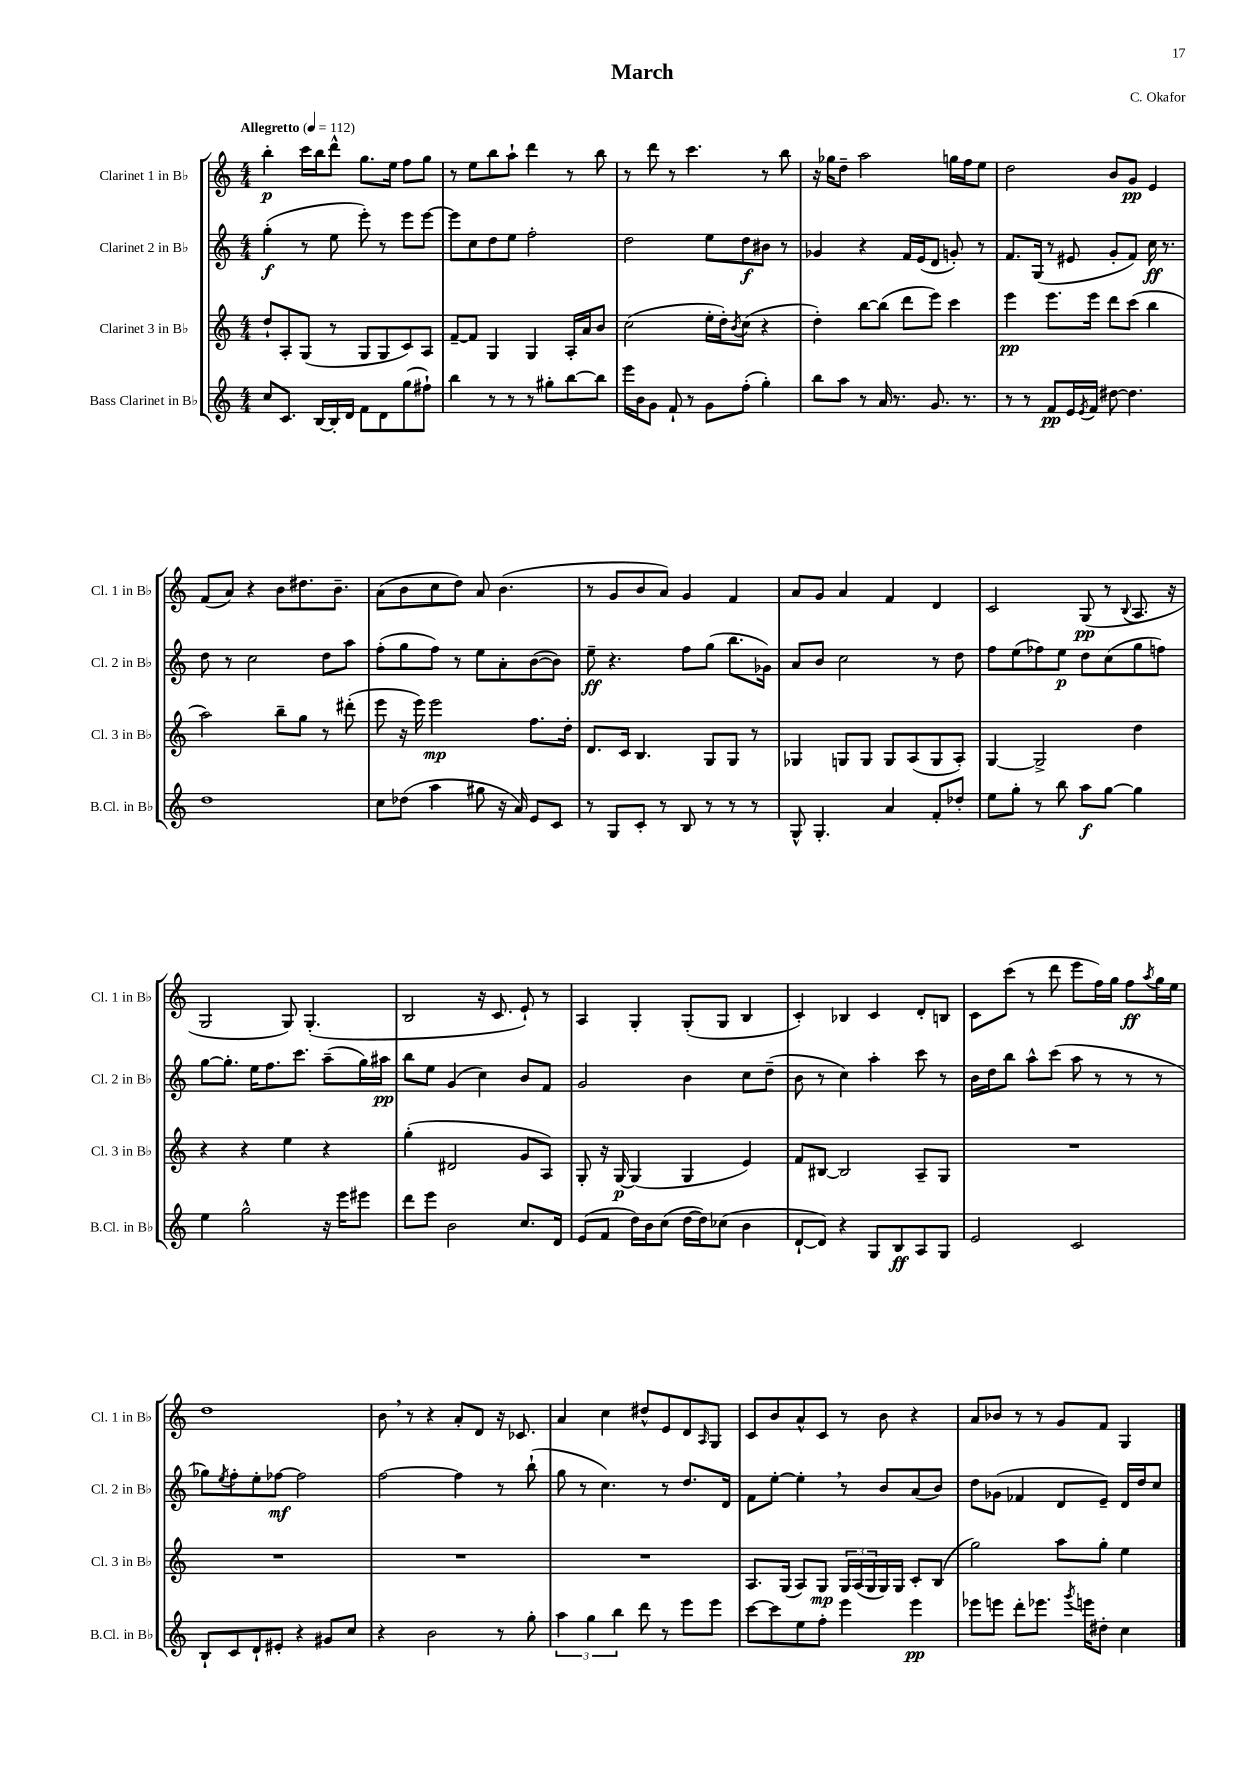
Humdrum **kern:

**kern	**dynam	**kern	**dynam	**kern	**dynam	**kern	**dynam
*part4	*part4	*part3	*part3	*part2	*part2	*part1	*part1
*staff4	*staff4	*staff3	*staff3	*staff2	*staff2	*staff1	*staff1
*I"Bass Clarinet in B♭	*	*I"Clarinet 3 in B♭	*	*I"Clarinet 2 in B♭	*	*I"Clarinet 1 in B♭	*
*I'B.Cl. in B♭	*	*I'Cl. 3 in B♭	*	*I'Cl. 2 in B♭	*	*I'Cl. 1 in B♭	*
*clefG2	*	*clefG2	*	*clefG2	*	*clefG2	*
*k[]	*	*k[]	*	*k[]	*	*k[]	*
*M4/4	*	*M4/4	*	*M4/4	*	*M4/4	*
*MM112	*	*MM112	*	*MM112	*	*MM112	*
=1	=1	=1	=1	=1	=1	=1	=1
!	!	!	!	!	!	!LO:TX:a:B:t=Allegretto	!
8cc/L	.	8dd`/L	.	(4gg'\	f	4bb'\	p
8.c/J	.	8A'/	.	.	.	.	.
.	.	(8G/J	.	8r	.	16ccc\LL	.
[16B/LL	.	.	.	.	.	16bb\J	.
16B'/]	.	8r	.	8ee\	.	8ddd^^\J	.
16d/JJ	.	.	.	.	.	.	.
8f\L	.	8G/L	.	8eee'\)	.	8.gg\L	.
8d\	.	8G/	.	8r	.	.	.
.	.	.	.	.	.	16ee\Jk	.
(8gg\	.	8c/)	.	8eee\L	.	8ff\L	.
8ff#X`\J)	.	8A/J	.	[8eee\J	.	8gg\J	.
=2	=2	=2	=2	=2	=2	=2	=2
4bb\	.	[8f~/L	.	8eee\L]	.	8r	.
.	.	8f/J]	.	8cc\	.	8ee\L	.
8r	.	4G/	.	8dd\	.	8bb\	.
8r	.	.	.	8ee\J	.	8aa`\J	.
8r	.	4G/	.	2ff'\	.	4ddd\	.
8gg#X'\L	.	.	.	.	.	.	.
[8bb\	.	16A'/LL	.	.	.	8r	.
.	.	16a/J	.	.	.	.	.
8bb\J]	.	8b/J	.	.	.	8bb\	.
=3	=3	=3	=3	=3	=3	=3	=3
16eee\LL	.	(2cc\	.	2dd\	.	8r	.
16b\J	.	.	.	.	.	.	.
8g\J	.	.	.	.	.	8ddd\	.
8f`/	.	.	.	.	.	8r	.
8r	.	.	.	.	.	4.ccc\	.
8g\L	.	16ee'\LL	.	8ee\L	.	.	.
.	.	16dd'\J)	.	.	.	.	.
.	.	8qb/	.	.	.	.	.
(8ff'\J	.	(8cc\J	.	8dd\	f	.	.
4gg'\)	.	4r	.	8b#X\J	.	8r	.
.	.	.	.	8r	.	8bb\	.
=4	=4	=4	=4	=4	=4	=4	=4
8bb\L	.	4dd'\)	.	4g-X/	.	16r	.
.	.	.	.	.	.	16gg-X\KL	.
8aa\J	.	.	.	.	.	8dd~\J	.
8r	.	[8bb\L	.	4r	.	2aa\	.
16a/	.	(8bb\J]	.	.	.	.	.
8.r	.	.	.	.	.	.	.
.	.	8ddd\L	.	16f/LL	.	.	.
.	.	.	.	(16e/J	.	.	.
8.g/	.	8eee\J)	.	8d/J	.	.	.
.	.	4ccc\	.	8gn'/)	.	16ggn\LL	.
8.r	.	.	.	.	.	16ff\J	.
.	.	.	.	8r	.	8ee\J	.
=5	=5	=5	=5	=5	=5	=5	=5
8r	.	4eee\	pp	8.f/L	.	2dd\	.
8r	.	.	.	.	.	.	.
.	.	.	.	(16G/Jk	.	.	.
8f/L	pp	8.eee\L	.	8r	.	.	.
16e/L	.	.	.	8e#X/	.	.	.
8qe/	.	.	.	.	.	.	.
16f/JJ	.	16eee\Jk	.	.	.	.	.
[8dd#X\	.	8ddd\L	.	8g'/L	.	8b/L	.
4.dd#\]	.	(8ccc\J	.	8f/J)	.	8g/J	pp
.	.	4bb\	.	16cc\	ff	4e/	.
.	.	.	.	8.r	.	.	.
!!LO:LB:g=z
=6	=6	=6	=6	=6	=6	=6	=6
1dd	.	2aa\)	.	8dd\	.	(8f/L	.
.	.	.	.	8r	.	8a/J)	.
.	.	.	.	2cc\	.	4r	.
.	.	8bb~\L	.	.	.	8b\L	.
.	.	8gg\J	.	.	.	8.dd#X\	.
.	.	8r	.	8dd\L	.	.	.
.	.	.	.	.	.	8.b~\J	.
.	.	(8ddd#X'\	.	8aa\J	.	.	.
=7	=7	=7	=7	=7	=7	=7	=7
8cc\L	.	8eee\	.	(8ff'\L	.	(8a\L	.
(8dd-X\J	.	16r	.	8gg\	.	8b\	.
.	.	16eee\)	.	.	.	.	.
4aa\	.	2eee\	mp	8ff\J)	.	8cc\	.
.	.	.	.	8r	.	8dd\J)	.
8gg#X\	.	.	.	8ee\L	.	8a/	.
16r	.	.	.	8a'\	.	(4.b\	.
16a/)	.	.	.	.	.	.	.
8e/L	.	8.ff\L	.	([8b\	.	.	.
8c/J	.	.	.	8b\J])	.	.	.
.	.	16dd'\Jk	.	.	.	.	.
=8	=8	=8	=8	=8	=8	=8	=8
8r	.	8.d/L	.	8ee~\	ff	8r	.
8G/L	.	.	.	4.r	.	8g/L	.
.	.	16c/Jk	.	.	.	.	.
8c'/J	.	4.B/	.	.	.	8b/	.
8r	.	.	.	.	.	8a/J)	.
8B/	.	.	.	8ff\L	.	4g/	.
8r	.	8G/L	.	(8gg\J	.	.	.
8r	.	8G/J	.	8.bb\L	.	4f/	.
8r	.	8r	.	.	.	.	.
.	.	.	.	16g-X\Jk)	.	.	.
=9	=9	=9	=9	=9	=9	=9	=9
8G^^/	.	4G-X/	.	8a/L	.	8a/L	.
4.G'/	.	.	.	8b/J	.	8g/J	.
.	.	8Gn/L	.	2cc\	.	4a/	.
.	.	8G/J	.	.	.	.	.
4a/	.	8G/L	.	.	.	4f/	.
.	.	(8A/	.	.	.	.	.
8f'/L	.	8G/	.	8r	.	4d/	.
8dd-X'/J	.	8A'/J)	.	8dd\	.	.	.
=10	=10	=10	=10	=10	=10	=10	=10
8ee\L	.	[4G/	.	8ff\L	.	2c/	.
8gg'\J	.	.	.	(8ee\	.	.	.
8r	.	2G^/]	.	8ff-X\)	.	.	.
8bb\	.	.	.	8ee\J	p	.	.
8aa\L	f	.	.	8dd\L	.	(8G/	pp
[8gg\J	.	.	.	(8cc\	.	8r	.
.	.	.	.	.	.	8qqB/	.
4gg\]	.	4dd\	.	8gg\	.	8.A/	.
.	.	.	.	8ffn\J)	.	.	.
.	.	.	.	.	.	16r	.
!!LO:LB:g=z
=11	=11	=11	=11	=11	=11	=11	=11
4ee\	.	4r	.	[8gg\L	.	2G/	.
.	.	.	.	8.gg'\J]	.	.	.
2gg^^\	.	4r	.	.	.	.	.
.	.	.	.	16ee\KL	.	.	.
.	.	.	.	8.ff\	.	.	.
.	.	4ee\	.	.	.	8G/)	.
.	.	.	.	8.ccc\J	.	.	.
.	.	.	.	.	.	(4.G'/	.
16r	.	4r	.	(8aa~\L	.	.	.
16eee\KL	.	.	.	.	.	.	.
8eee#X\J	.	.	.	16gg\L)	.	.	.
.	.	.	.	16aa#X\JJ	pp	.	.
=12	=12	=12	=12	=12	=12	=12	=12
8ddd\L	.	(4gg'\	.	8bb\L	.	2B/	.
8eee\J	.	.	.	8ee\J	.	.	.
2b\	.	2d#X/	.	(4g/	.	.	.
.	.	.	.	4cc\)	.	16r	.
.	.	.	.	.	.	8.c/	.
8.cc/L	.	8g/L	.	8b/L	.	8e`/)	.
.	.	8A/J)	.	8f/J	.	8r	.
16d/Jk	.	.	.	.	.	.	.
=13	=13	=13	=13	=13	=13	=13	=13
(8e/L	.	8G'/	.	2g/	.	4A/	.
8f/J	.	16r	.	.	.	.	.
.	.	[16G/	p	.	.	.	.
16dd\LL)	.	(4G/]	.	.	.	4G'/	.
16b\J	.	.	.	.	.	.	.
(8cc\J	.	.	.	.	.	.	.
[16dd\LL	.	4G/	.	4b\	.	(8G'/L	.
16dd\J])	.	.	.	.	.	.	.
(8cc-X\J	.	.	.	.	.	8G/J	.
4b\	.	4e/)	.	8cc\L	.	4B/	.
.	.	.	.	(8dd~\J	.	.	.
=14	=14	=14	=14	=14	=14	=14	=14
[8d`/L	.	8f/L	.	8b\	.	4c'/)	.
8d/J])	.	[8B#X/J	.	8r	.	.	.
4r	.	2B#/]	.	4cc\)	.	4B-X/	.
8G/L	.	.	.	4aa'\	.	4c/	.
8B/	ff	.	.	.	.	.	.
8A/	.	8A~/L	.	8ccc\	.	8d'/L	.
8G/J	.	8G/J	.	8r	.	8Bn/J	.
=15	=15	=15	=15	=15	=15	=15	=15
2e/	.	1r	.	16b\LL	.	8c\L	.
.	.	.	.	16dd\J	.	.	.
.	.	.	.	8bb\J	.	(8ccc\J	.
.	.	.	.	8aa^^\L	.	8r	.
.	.	.	.	(8ccc\J	.	8ddd\	.
2c/	.	.	.	8aa\	.	8eee\L	.
.	.	.	.	8r	.	16ff\L)	.
.	.	.	.	.	.	16gg\JJ	.
.	.	.	.	8r	.	8ff\L	ff
.	.	.	.	.	.	8qaa/	.
.	.	.	.	8r	.	16gg\L	.
.	.	.	.	.	.	16ee\JJ	.
!!LO:LB:g=z
=16	=16	=16	=16	=16	=16	=16	=16
8B`/L	.	1r	.	8gg-X\L)	.	1dd	.
.	.	.	.	8qee/	.	.	.
8c/	.	.	.	8ff'\	.	.	.
8d`/	.	.	.	8ee'\	.	.	.
8e#X'/J	.	.	.	[8ff-X\J	mf	.	.
4r	.	.	.	2ff-\]	.	.	.
8g#X/L	.	.	.	.	.	.	.
8cc/J	.	.	.	.	.	.	.
=17	=17	=17	=17	=17	=17	=17	=17
4r	.	1r	.	[2ff\	.	8b,\	.
.	.	.	.	.	.	8r	.
2b\	.	.	.	.	.	4r	.
.	.	.	.	4ff\]	.	8a'/L	.
.	.	.	.	.	.	8d/J	.
8r	.	.	.	8r	.	16r	.
.	.	.	.	.	.	8.c-X/	.
8gg'\	.	.	.	(8bb`\	.	.	.
=18	=18	=18	=18	=18	=18	=18	=18
6aa\	.	1r	.	8gg\	.	4a/	.
.	.	.	.	8r	.	.	.
6gg\	.	.	.	.	.	.	.
.	.	.	.	4.cc\)	.	4cc\	.
6bb\	.	.	.	.	.	.	.
8ddd\	.	.	.	.	.	8dd#X^^/L	.
8r	.	.	.	8r	.	8e/	.
8eee\L	.	.	.	8.dd/L	.	8d/	.
.	.	.	.	.	.	16qqA/	.
8eee\J	.	.	.	.	.	8G/J	.
.	.	.	.	16d/Jk	.	.	.
=19	=19	=19	=19	=19	=19	=19	=19
[8ccc\L	.	8.A/L	.	8f\L	.	8c/L	.
8ccc\]	.	.	.	[8ee'\J	.	8b/	.
.	.	(16G/Jk	.	.	.	.	.
8ee\	.	8A/L)	.	4ee',\]	.	8a^^/	.
8ff'\J	.	8G/J	mp	.	.	8c/J	.
4eee\	.	24G/LL	.	8r	.	8r	.
.	.	(24A/	.	.	.	.	.
.	.	24G/	.	.	.	.	.
.	.	16G/)	.	8b/L	.	8b\	.
.	.	16G/JJ	.	.	.	.	.
4eee\	pp	8c'/L	.	(8a/	.	4r	.
.	.	(8B/J	.	8b/J)	.	.	.
=20	=20	=20	=20	=20	=20	=20	=20
8eee-X\L	.	2gg\)	.	8dd\L	.	8a/L	.
8eeen\J	.	.	.	(8g-X\J	.	8b-X/J	.
8ddd'\L	.	.	.	4f-X/	.	8r	.
8.eee-X\J	.	.	.	.	.	8r	.
.	.	8aa\L	.	8d/L	.	8g/L	.
8qggg/	.	.	.	.	.	.	.
16eeen\KL	.	.	.	.	.	.	.
8dd#X'\J	.	8gg'\J	.	8e~/J)	.	8f/J	.
4cc\	.	4ee\	.	16d/LL	.	4G/	.
.	.	.	.	16dd/J	.	.	.
.	.	.	.	8cc/J	.	.	.
==	==	==	==	==	==	==	==
*-	*-	*-	*-	*-	*-	*-	*-
